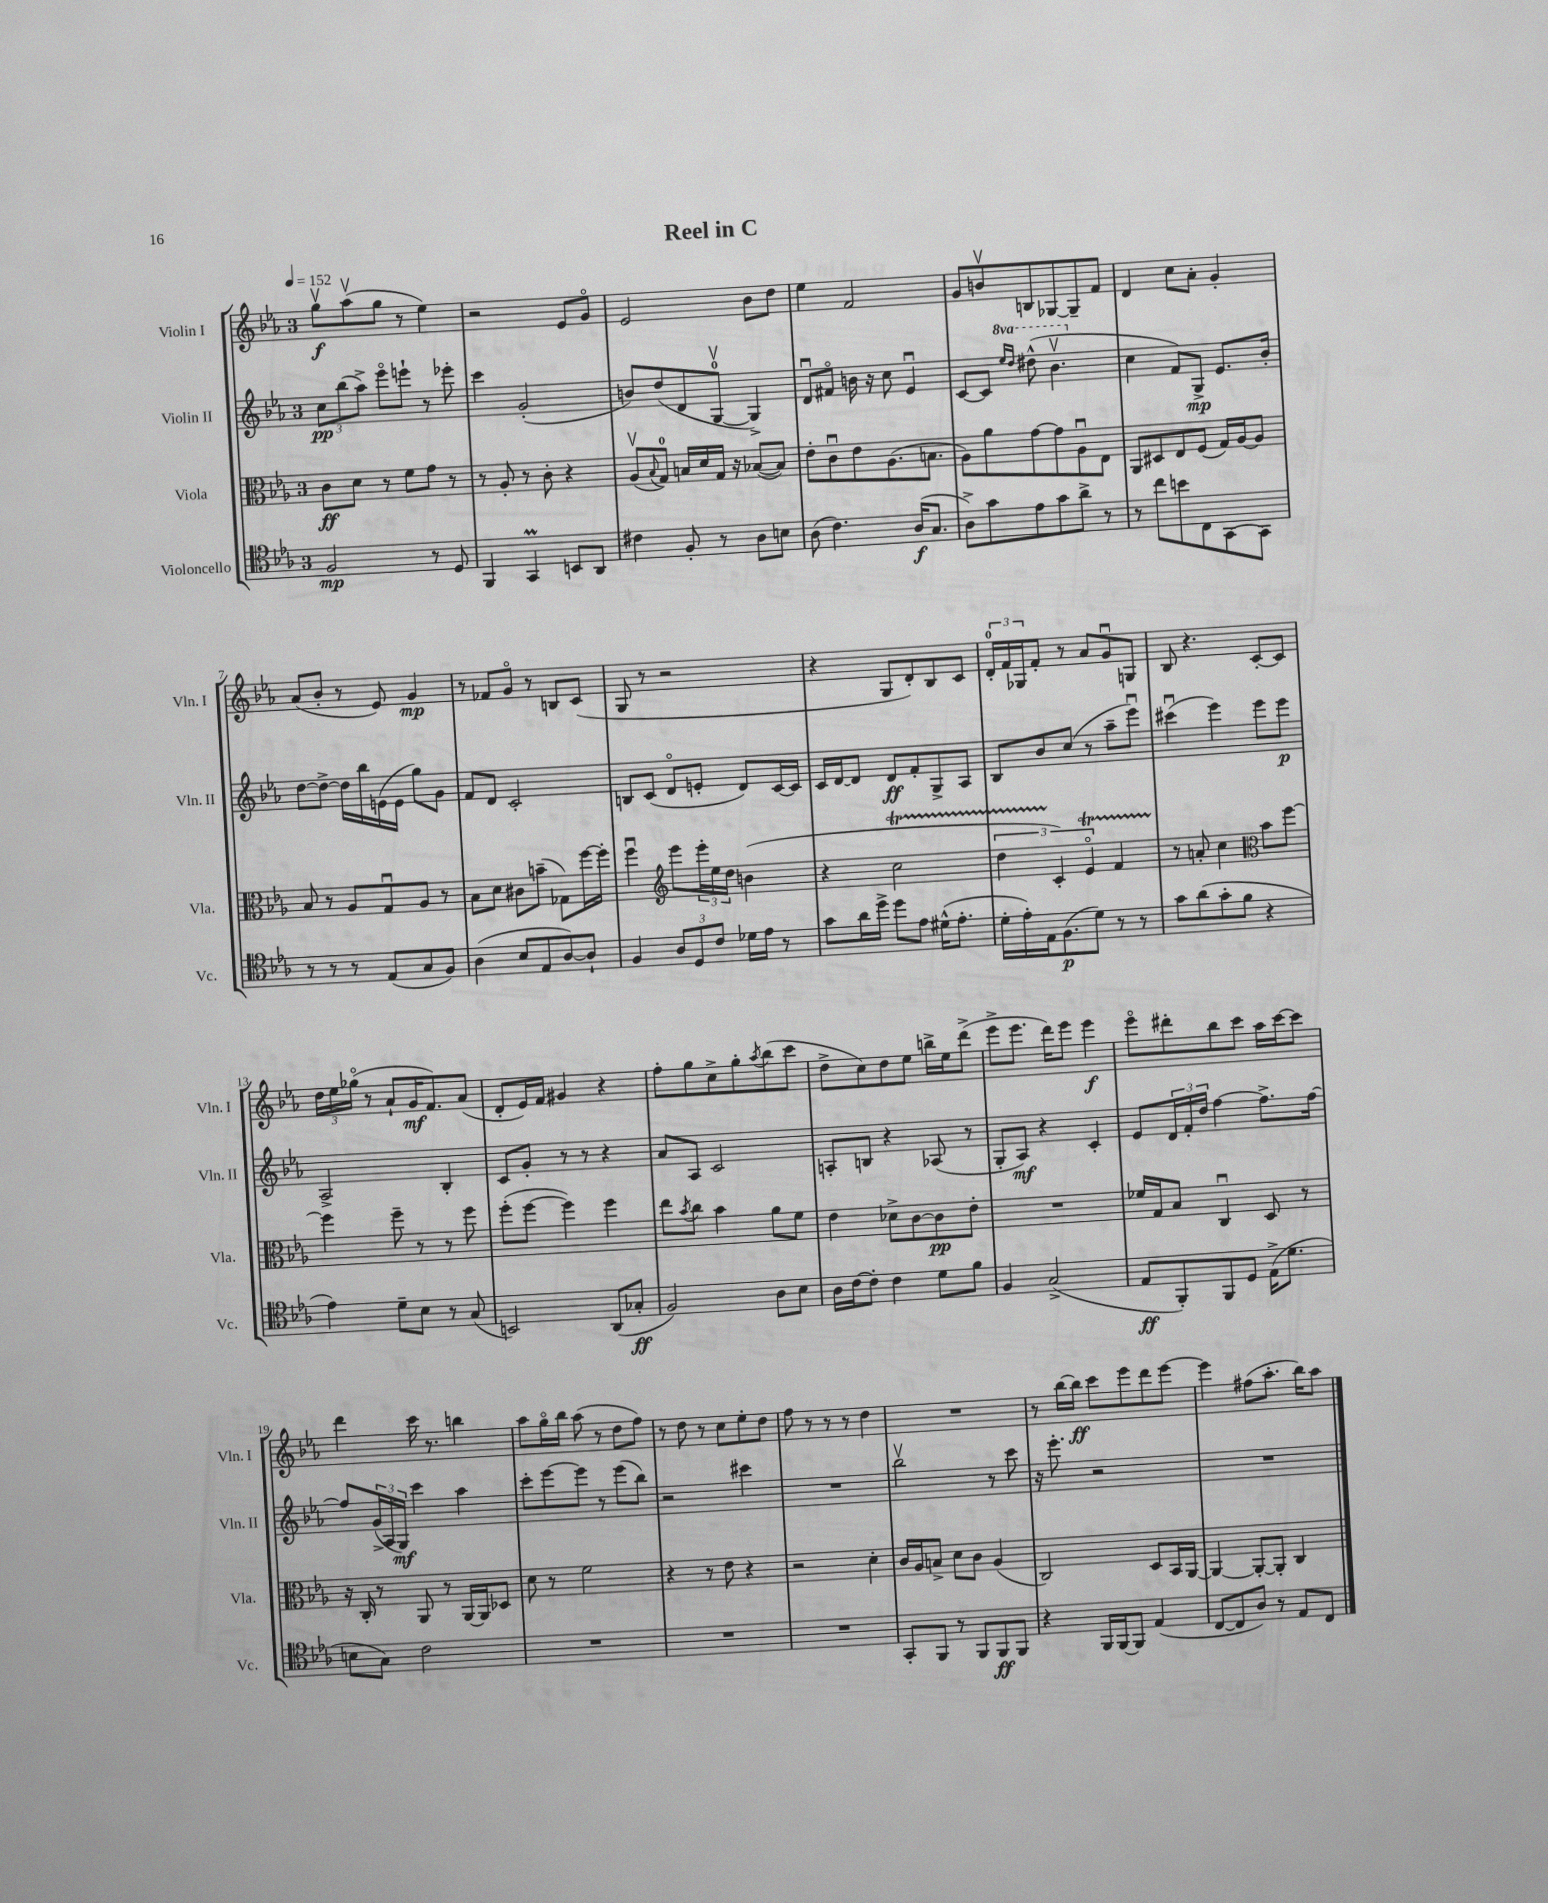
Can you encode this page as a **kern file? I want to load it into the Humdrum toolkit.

**kern	**kern	**kern	**kern
*staff4	*staff3	*staff2	*staff1
*clefC4	*clefC3	*clefG2	*clefG2
*k[b-e-a-]	*k[b-e-a-]	*k[b-e-a-]	*k[b-e-a-]
*M3/4	*M3/4	*M3/4	*M3/4
*MM152	*MM152	*MM152	*MM152
2F	8c	12cc	8ggv
.	.	(12bb-	.
.	8d	.	(8aa-v
.	.	12aa-^)	.
.	8r	8eee-o	8gg
.	8f	8eee`	8r
8r	8g	8r	4ee-)
8D	8r	8eee-'	.
=	=	=	=
4FF	8r	4ccc	2r
.	8A-'	.	.
4GG	8r	(2g'	.
.	8c'	.	.
8BB	4r	.	8e-
8AA-	.	.	8go
=	=	=	=
4c#	(8A-v	8b)	2e-
.	8qqB-	.	.
.	8G)	(8dd	.
8F'	16B	8d	.
.	16d	.	.
8r	16G	[8Gv	.
.	16r	.	.
8A-	([8B-	4G^])	8b-
8B	8B-])	.	8dd
=	=	=	=
(8A-	8e-'	8du	4ee-
4.c)	8cu	8f#o	.
.	8e-	16b	2f
.	.	16r	.
.	(8.A-	8cc	.
(16A-	.	4e-u	.
8.G	8.B	.	.
=	=	=	=
8A-^)	8A-)	[8c	8g
8g	8a-	8c]	8bv
.	.	16qqeee-	.
.	.	16qqddd	.
8e-	[8g	(8ddd#^^	8B
8g	8g]	4.bb-v	[8G-
8a-^	8A-u	.	8G-~]
8r	8E-	.	8f
=	=	=	=
8r	8AA-	4cc	4d
8cc	8D#	.	.
8b	8E-	8f)	8cc
8C	(8F	8G^	8a-'
[8GG	16G)	8.e-	4g'
.	[16A-	.	.
8GG]	8A-]	.	.
.	.	16b-'	.
=	=	=	=
8r	8B-	[8dd	(8a-
8r	8r	8dd^_	8b-'
8r	8A-	16dd]	8r
.	.	16bb-	.
(8E-	8Gu	(16e	8e-)
.	.	16e	.
8G	8A-	8gg)	4g
8F)	8r	8g	.
=	=	=	=
(4A-	8B-	8f	8r
.	8d	8d	8f-
8B-	8c#	2c'	8go
8E-	(8b~	.	8r
[8A-)	8G-)	.	8B
8A-`]	[16ff	.	(8c
.	16ff']	.	.
=	=	=	=
4F	4ffu	8B	8G
.	.	(8c	8r
*	*clefG2	*	*
12A-	8eee-	8do	2r
12D	.	.	.
.	24eee-'	8e'	.
12c	24ee-	.	.
.	24dd	.	.
16d-	(4b	8d)	.
16e-	.	.	.
8r	.	[16c	.
.	.	16c]	.
=	=	=	=
8g	4r	16c	4r
.	.	[16d	.
16a-	.	8d]	.
16dd^	.	.	.
8dd	2cc	8d	8G
8e-	.	8f'	8d')
(16d#^^	.	8G^	8B-
8.e-'	.	.	.
.	.	8A-	8c
=	=	=	=
16d'	6dd	8B-	24d'
.	.	.	24f
16e-')	.	.	.
.	.	.	24G-
16E-	.	8b-	8f'
.	6c')	.	.
(8.F	.	.	.
.	.	(8cc	8r
.	6e-o	.	.
8d)	.	8r	8a-
8r	4f	8aa-~	8gu
8r	.	8eee-u)	8G
=	=	=	=
8g	8r	(4ccc#u	8B-
(8a-	8a'	.	4.r
8g'	4cc	4eee-)	.
8f	.	.	.
*	*clefC3	*	*
4r	8b-	8eee-	[8c'
.	[8ff	8eee-	8c]
=	=	=	=
4e-)	4ff]	2A-^	24dd
.	.	.	24ee-
.	.	.	(24gg-o
.	.	.	8r
8d~	8ff~	.	8a-`
8B-	8r	.	16g
.	.	.	8.f)
8r	8r	4B-'	.
(8G	8ff	.	(8a-
=	=	=	=
2BB)	(8ff'	8c	8d'
.	[8ff	8g'	16e-)
.	.	.	16f
.	4ff])	8r	4g#
.	.	8r	.
(8AA-	4ff	4r	4r
8G-'	.	.	.
=	=	=	=
2F)	8ee-	8a-	8ff'
.	8qb-	.	.
.	8cc	8A-	8gg
.	4b-	2c	8cc^
.	.	.	8gg'
.	.	.	8qaa-
8A-	8a-	.	(8bb-
8B-	8f	.	8ccc
=	=	=	=
16A-	4e-	8A'	8dd^
[16c	.	.	.
8c']	.	8B	8cc)
4c	8d-^	4r	8dd
.	[8c	.	8ee-
8d	8c]	(8A-	16bb^
.	.	.	16ee-
8f	8e-'	8r	(8ddd^
=	=	=	=
4F	2.r	8G'	8eee-^
.	.	8A-)	8.eee-
(2G^	.	4r	.
.	.	.	16ddd)
.	.	.	8eee-
.	.	4c'	4eee-
=	=	=	=
8E-	16f-	8e-	8eee-o
.	16G	.	.
8FF')	8B-	24d	8ddd#'
.	.	24f'	.
.	.	24dd	.
8FF	4Cu	[4ff	8bb-
8D	.	.	8ccc
(16E-^	8D	8.ff^]	16aa-
8.d	.	.	[16ccc
.	8r	.	8ccc]
.	.	[16ff	.
=	=	=	=
8B	16r	8ff]	4ddd
.	16C'	.	.
8G)	8r	(24g^	.
.	.	24A-	.
.	.	24G)	.
2c	8AA-	4ccc	16ccc
.	.	.	8.r
.	8r	.	.
.	[16AA-	4aa-	4bb
.	16AA-]	.	.
.	8D-	.	.
=	=	=	=
2.r	8d	8ccc'	8aa-
.	8r	[8eee-	16ggo
.	.	.	16bb-
.	2f	8eee-]	(8aa-
.	.	8r	8r
.	.	(8eee-	8dd
.	.	8bb-)	8ff)
=	=	=	=
2.r	4r	2r	8r
.	.	.	8dd
.	8r	.	8r
.	8e-	.	8cc
.	4r	4ccc#	8ee-'
.	.	.	8dd
=	=	=	=
2.r	2r	2.r	8ff
.	.	.	8r
.	.	.	8r
.	.	.	8r
.	4d'	.	4dd
=	=	=	=
8GG'	16c	2bb-v	2.r
.	16A-	.	.
8FF	8B^	.	.
8r	8d	.	.
8FF	8c	.	.
8FF	(4A-	8r	.
8FF	.	8ccc	.
=	=	=	=
4r	2C)	16r	8r
.	.	8.eee-'	.
.	.	.	[16bb-
.	.	.	16bb-]
16FF	.	2r	8ccc
[16FF	.	.	.
8FF]	.	.	8eee-
(4E-	8D	.	8ddd
.	16BB-	.	[8eee-
.	[16AA-	.	.
=	=	=	=
[8C	4AA-_	2.r	4eee-]
8C]	.	.	.
8A-)	8AA-'_	.	(8ff#
8r	8AA-']	.	8.aa-'
8E-	4C	.	.
.	.	.	16bb-)
8C	.	.	8aa-
==	==	==	==
*-	*-	*-	*-
